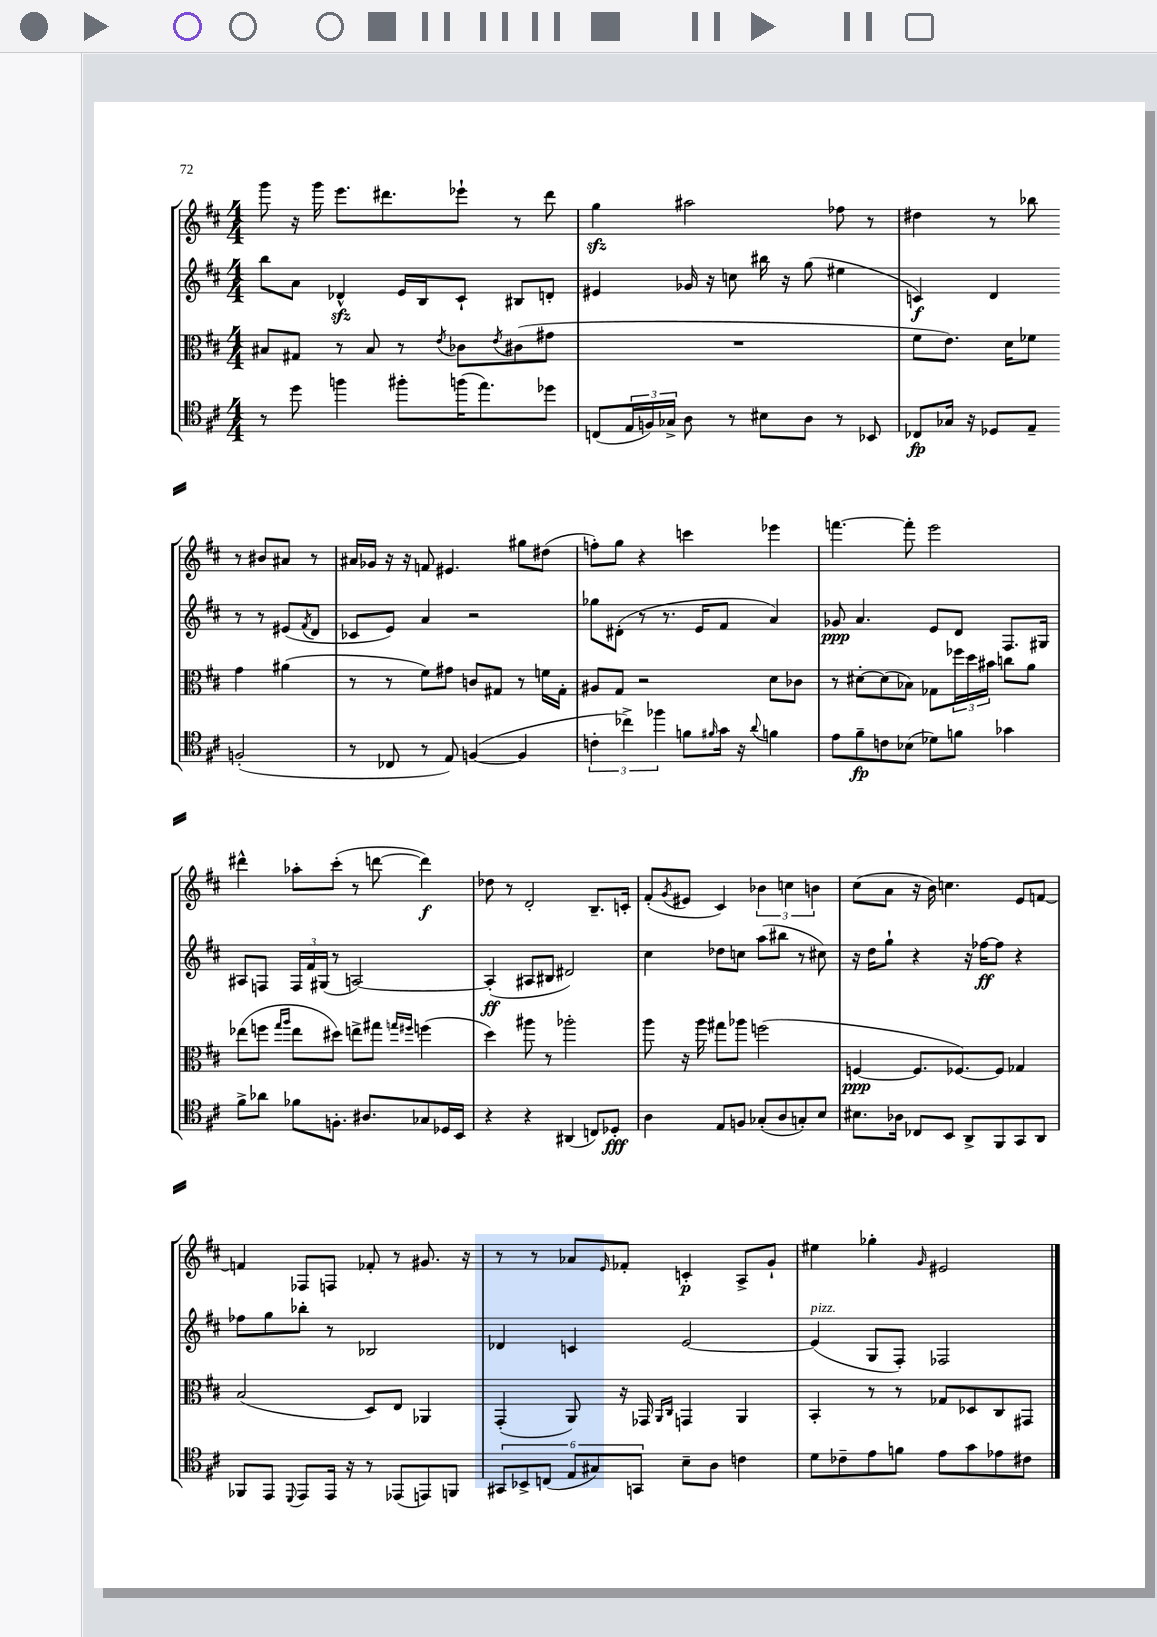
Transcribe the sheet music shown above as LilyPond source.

<<
\new StaffGroup <<
\new Staff = "s0" {
    \clef treble \key d \major \numericTimeSignature \time 4/4
    g'''8 r16 g'''16 e'''8. dis'''8. ees'''8-! r8 dis'''8 |
    g''4\sfz ais''2 fes''8 r8 |
    dis''4 r8 bes''8 r8 bis'8 ais'8 r8 |
    ais'16 ges'16 r16 r16 f'8 eis'4. gis''8 dis''8( |
    f''8-.) g''8 r4 c'''4 ees'''4 |
    f'''4.~ f'''8-. e'''2 |
    dis'''4-^ aes''8-. cis'''8-.( r8 d'''8~ d'''4\f) |
    des''8 r8 d'2-. b8.-- c'16-. |
    fis'8-.( \acciaccatura { g'8 } eis'8 cis'4) \tuplet 3/2 { bes'4 c''4 b'4 } |
    cis''8( a'8 r16 b'16) c''4. e'8 f'8~ |
    f'4 fes8 f8 fes'8-. r8 gis'8. r16 |
    r8 r8 aes'8 \grace { e'16 } fes'8-. c'4-.\p a8-> g'8-! |
    eis''4 ges''4-. \grace { g'16 } eis'2 \bar "|." |
}
\new Staff = "s1" {
    \clef treble \key d \major \numericTimeSignature \time 4/4
    b''8 a'8 des'4-^\sfz e'16 b16 cis'8-! bis8 d'8-. |
    eis'4 ges'16 r16 c''8 bis''16 r16 g''8( eis''4 |
    c'4\f) d'4 r8 r8 eis'8( \acciaccatura { fis'8 } d'8 |
    ces'8 e'8) a'4 r2 |
    ges''8 dis'8-.( r8 r8. e'16 fis'8 a'4) |
    ges'8\ppp a'4. e'8 d'8 fis8. gis16 |
    ais8 f8 \tuplet 3/2 { f16 fis'16 gis16( } r8 a2~) |
    a4-.\ff( ais8 bis8 dis'2) |
    cis''4 des''8 c''8 a''8( bis''8 r8 cis''8) |
    r16 d''16 g''8-! r4 r16 fes''16~\ff fes''8 r4 |
    fes''8 g''8 bes''8-. r8 bes2 |
    des'4 c'4 e'2~ |
    e'4^\markup { \italic "pizz." }( g8 fis8-.) fes2 \bar "|." |
}
\new Staff = "s2" {
    \clef alto \key d \major \numericTimeSignature \time 4/4
    bis8 gis8 r8 bis8 r8 \acciaccatura { e'8 } ces'8 \acciaccatura { e'8 } cis'8( gis'8 |
    R1 |
    fis'8 e'8.) d'16 fes'8 g'4 ais'4( |
    r8 r8 fis'8) gis'8 c'8 gis8 r8 f'16 gis16-. |
    ais8 g8 r2 d'8 ces'8 |
    r8 dis'8~-. dis'8( bes8) ges8 \tuplet 3/2 { fes''16 d''16 bis'16 } c''8 a'8 |
    ees''8( f''8 \grace { g''16 a''16 } ees''8 dis''8) e''8-> gis''8 \grace { g''16 fis''16 } f''4( |
    d''4) ais''8 r8 aes''2-. |
    a''8 r16 a''16 gis''8 aes''8 f''2( |
    f4~\ppp f8. fes8.~) fes8 ges4 |
    b2( d8) e8 aes,4 |
    g,4-.( a,8) r16 ges,16 \grace { a,16 cis16 } g,4 a,4 |
    b,4-. r8 r8 ges8 des8 cis8 gis,8 \bar "|." |
}
\new Staff = "s3" {
    \clef tenor \key d \major \numericTimeSignature \time 4/4
    r8 d''8 f''4 fis''8-. f''16( e''8.) des''8 |
    c8( \tuplet 3/2 { e16 f16) ges16-> } a8 r8 bis8 a8 r8 bes,8 |
    ces8\fp ges16 r16 des8 e8-- f2-.( |
    r8 ces8 r8 e8) f4~( f4 |
    \tuplet 3/2 { c'4-. ces''4->) fes''4 } f'8 \grace { fis'16 } g'16 r16 \appoggiatura { a'8 } f'4 |
    e'8 fis'8--\fp c'8 bes8( des'8) f'8 ges'4 |
    fis'8-> aes'8 fes'8 f8.-. ais8. ges8 des16 b,16 |
    r4 r4 ais,4( c8) des8-.\fff |
    a4 e8 f8 ges8-.( a8 g8-.) b8 |
    bis8. aes16 ces8 b,8 a,8-> fis,8 g,8 a,8 |
    fes,8 e,8 \appoggiatura { d,8 } e,8 e,16 r16 r8 ees,8( e,8) f,8 |
    \tuplet 6/4 { gis,8 bes,8-> c8( e8 gis8) g,8 } b8-- a8 c'4 |
    d'8 ces'8-- e'8 f'8 e'8 g'8 ees'8 cis'8 \bar "|." |
}
>>
>>
\layout { \context { \Score \remove "Bar_number_engraver" } }
